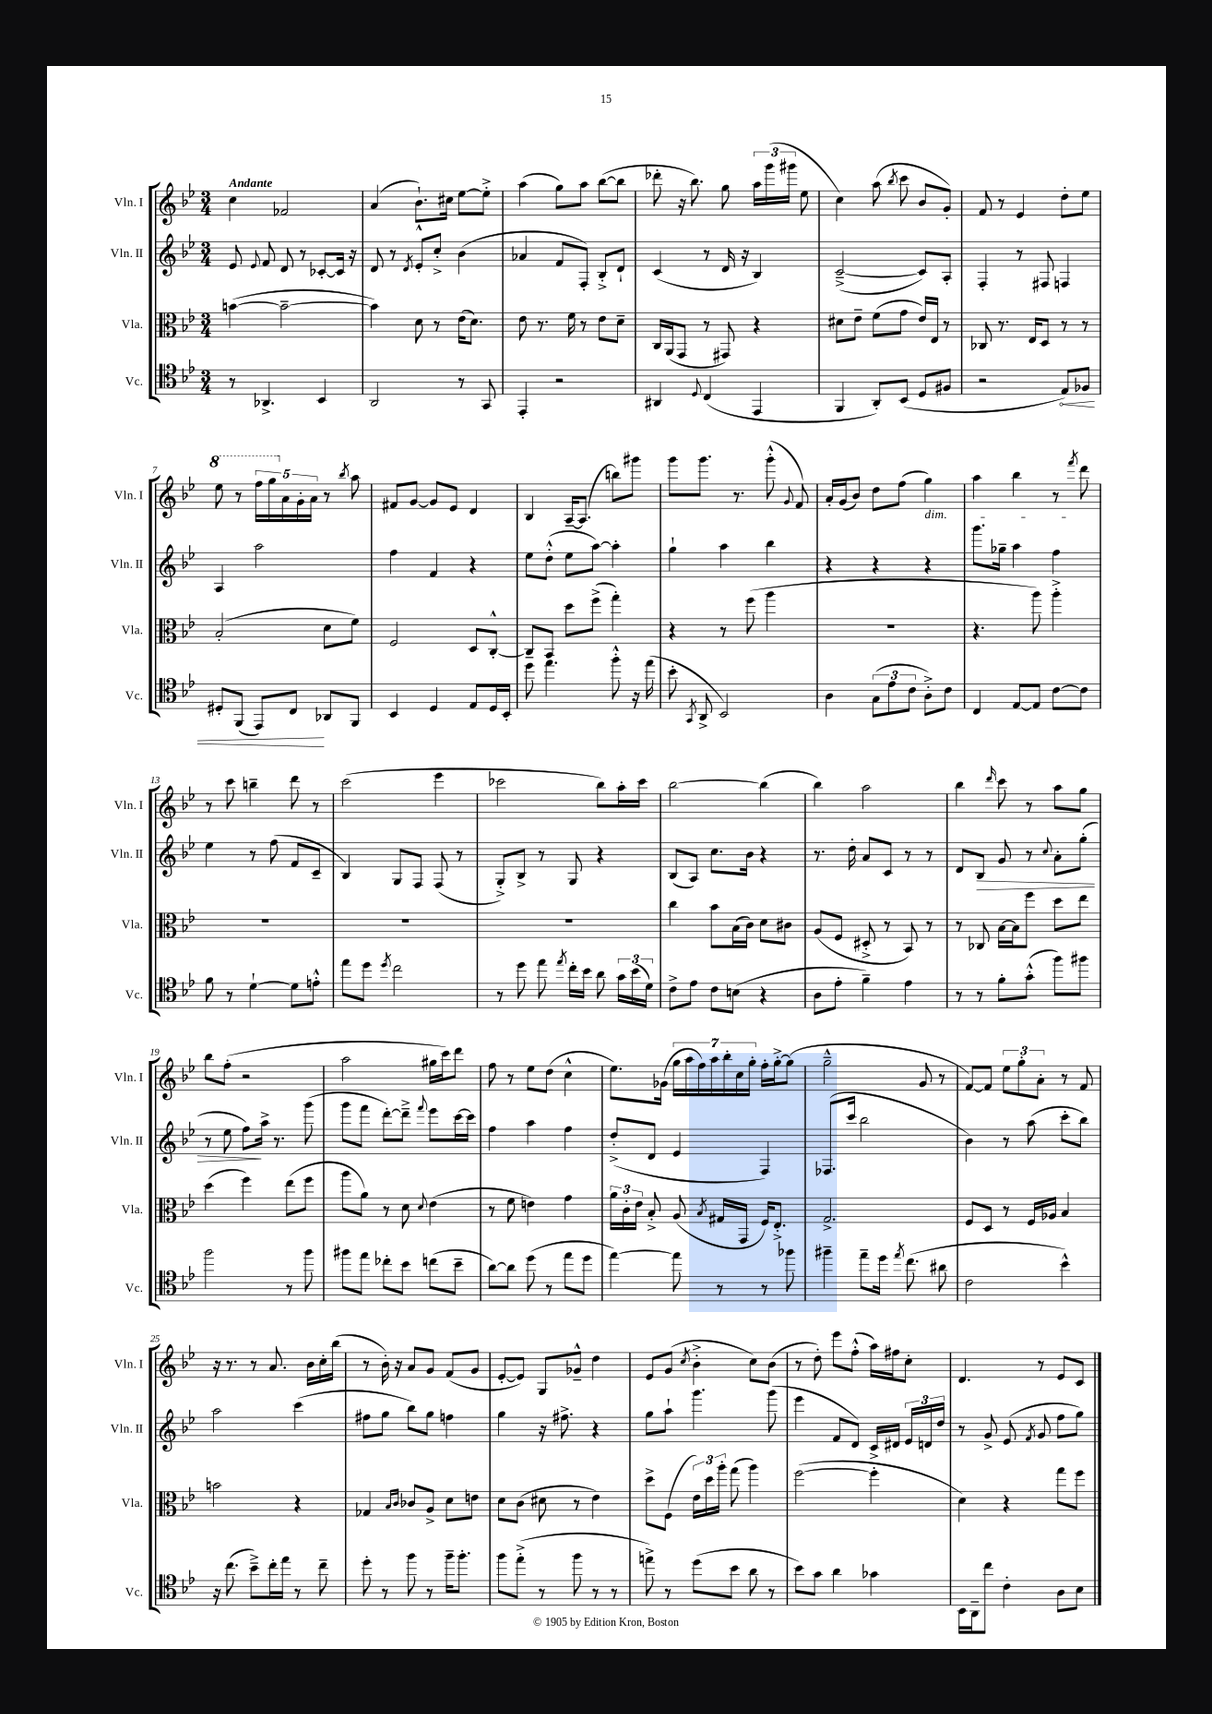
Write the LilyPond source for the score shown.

<<
\new StaffGroup <<
\new Staff = "s0" \with { instrumentName = "Vln. I" shortInstrumentName = "Vln. I" } {
    \clef treble \key bes \major \numericTimeSignature \time 3/4 \tempo "Andante"
    \autoBeamOff c''4 fes'2 |
    a'4( bes'8.[-!) cis''16] ees''8[~ ees''8]-.-> |
    a''4( g''8[) a''8] bes''8[~( bes''8] |
    des'''8-. r16 bes''8.) g''8 \tuplet 3/2 { a''16[ g'''16( gis'''16] } ees''8 |
    c''4) a''8( \acciaccatura { bes''8 } c'''8 bes'8[ g'8]-.) |
    f'8 r8 ees'4 d''8[-. ees''8] |
    \ottava #1 ees'''8 r8 \tuplet 5/4 { f'''16[ g'''16 \ottava #0 a'16 g'16-. a'16] } r8 \acciaccatura { bes''8 } a''8 |
    fis'8[ g'8]~ g'8[ ees'8] d'4 |
    bes4 a16[~-- a8.]( b''8[) gis'''8] |
    g'''8[ g'''8.] r8. g'''8-.-^( \appoggiatura { g'8 } f'8) |
    a'16[-. g'16( bes'8]) d''8[ f''8]( g''4\dim) |
    a''4 bes''4 r8 \acciaccatura { f'''8 } d'''8\! |
    r8 c'''8 b''4-- d'''8 r8 |
    c'''2( ees'''4 |
    ces'''2 bes''8[) a''16-. ces'''16] |
    bes''2~ bes''4( |
    bes''4) a''2 |
    bes''4 \grace { d'''16 } c'''8 r8 a''8[ g''8] |
    bes''8[ f''8]-.( r2 |
    a''2 gis''16[ c'''16) d'''8] |
    f''8 r8 ees''8[ d''8]( c''4-^ |
    ees''8.[) ges'16]( \tuplet 7/4 { g''16[ a''16 f''16) a''16 bes''16-. c''16 g''16]-. } f''16[-. g''16~-.-> g''8]( |
    g''2---^ g'8 r8 |
    f'8[~) f'8] \tuplet 3/2 { ees''8[ g''8-. a'8]-. } r8 f'8 |
    r16 r8. r8 a'8. bes'16[ c''16-. bes''16]( |
    r8 bes'16-.) r16 a'8[ g'8] f'8[( g'8] |
    ees'8[~-. ees'8]) g8[ ges'8]---^ d''4 |
    ees'8[ g'8]( \acciaccatura { c''8 } bes'4-.-> c''8[) bes'8]( |
    r8 d''8-.) ees'''8[ f''8]-.-^( a''16[) fis''16 c''8]-. |
    d'4. r8 ees'8[ c'8] \bar "|." |
}
\new Staff = "s1" \with { instrumentName = "Vln. II" shortInstrumentName = "Vln. II" } {
    \clef treble \key bes \major \numericTimeSignature \time 3/4
    \autoBeamOff ees'8 \appoggiatura { ees'8 } f'8 d'8 r8 ces'8[~-. ces'16] r16 |
    d'8 r8 \acciaccatura { d'8 } ees'8[-.-^ c''8]-.-> bes'4( |
    aes'4 f'8[ f8]-.) bes8[-.-> d'8]-! |
    c'4( r8 d'16 r16 bes4) |
    c'2~--->( c'8[) a8]-. |
    f4-. r8 fis8 f4 |
    a4 a''2 |
    f''4 f'4 r4 |
    ees''8[ d''8]-.-^( ees''8[ a''8]~) a''4-. |
    g''4-! a''4 bes''4 |
    r4 r4 r4 |
    g'''8.[ ges''16]-- a''4 f''4 |
    ees''4 r8 f''8( f'8[ c'8]-- |
    bes4) g8[ f8] f8( r8 |
    g8[-.->) bes8]-> r8 g8 r4 |
    bes8[( a8]) c''8.[ bes'16] r4 |
    r8. d''16-. a'8[ c'8] r8 r8 |
    d'8[ bes8]\> g'8 r8 \appoggiatura { c''8 } a'8[-. g''8]-.( |
    r8 ees''8 f''8[\!) a''16]-> r8. g'''8( |
    g'''8[ f'''8] d'''8[~-.) d'''8]---> \appoggiatura { f'''8 } ees'''8[ c'''16~ c'''16] |
    f''4 a''4 f''4 |
    d''8[-.->( d'8] ees'4 f4) |
    fes8.[( c'''16] bes''2 |
    bes'4) r8 a''8( c'''8[-. bes''8]) |
    a''2 c'''4( |
    fis''8[ g''8] bes''8[) g''8] f''4 |
    g''4 r16 fis''8.-> r4 |
    g''8[ a''8]-! g'''4. g'''8( |
    ees'''4 f'8[ d'8]) c'16[-> dis'16] \tuplet 3/2 { ees'16[ d'16 d''16] } |
    r8 g'8-> ees'8( \acciaccatura { f'8 } g'8 f''8[ g''8]) \bar "|." |
}
\new Staff = "s2" \with { instrumentName = "Vla." shortInstrumentName = "Vla." } {
    \clef alto \key bes \major \numericTimeSignature \time 3/4
    \autoBeamOff b'4~( b'2~-- |
    b'4) d'8 r8 ees'16[( d'8.]) |
    ees'8 r8. f'16 r8 ees'8[ d'8]-- |
    c16[ a,16( g,8] r8 gis,8) r4 |
    dis'8[ ees'8]-- f'8[( g'8] ees'16[) ees16] r8 |
    ces8 r8. ees16[ d8] r8 r8 |
    bes2-.( d'8[ f'8]) |
    f2 d8[ c8]~-.-^ |
    c8[-- bes,8] d''8[ f''8]->( g''4-.) |
    r4 r8 f''8( a''4 |
    R2. |
    r4. a''8) a''4-.-> |
    R2. |
    R2. |
    R2. |
    c''4 bes'8[ bes16( c'16]) d'8[ cis'8] |
    a8[( f8] dis8-.-> r8 bes,8) r8 |
    r8 ces8 bes16[~ bes16 f''8] d''8[ ees''8] |
    d''4( f''4) ees''8[( f''8] |
    a''8[ a'8]) r8 d'8 \appoggiatura { d'8 } ees'4( |
    r8 f'8 e'4) g'4 |
    \tuplet 3/2 { a'16[ c'16-. ees'16] } bes8-.-> a8( \acciaccatura { bes8 } gis16[ g,16] f16[) ees8.]-.-> |
    g2.-> |
    f8[ d8] r8 f16[ aes16] bes4 |
    b'2 r4 |
    ges4 \grace { bes16[ c'16] } ces'8[ a8]-> d'8[ e'8] |
    d'8[ c'8]( dis'8 r8 ees'4) |
    d''8[-> f8]( \tuplet 3/2 { ees'16[) d''16 a''16]-. } g''8( a''4) |
    f''2~( f''4-. |
    d'4) r4 g''8[ f''8] \bar "|." |
}
\new Staff = "s3" \with { instrumentName = "Vc." shortInstrumentName = "Vc." } {
    \clef tenor \key bes \major \numericTimeSignature \time 3/4
    \autoBeamOff r8 aes,4.-> bes,4 |
    a,2 r8 g,8 |
    ees,4-. r2 |
    ais,4 \appoggiatura { d8 } c4( ees,4 |
    f,4 a,8[-.) bes,8]( d8[ fis8] |
    r2 \once \override Hairpin.circled-tip = ##t ees8[\<) fes8] |
    dis8[-. f,8]( ees,8[) c8]\! aes,8[ f,8] |
    bes,4 d4 ees8[ d16 bes,16]-. |
    d''8 ees''4. f''8-.-^ r16 ees''16( |
    bes'8-. \acciaccatura { g,8 } a,8-> bes,2) |
    a4 \tuplet 3/2 { g8[( ees'8 c'8] } a8[-.->) c'8] |
    c4 ees8[~ ees8] c'8[~ c'8] |
    f'8 r8 d'4~-! d'8[ e'8]-.-^ |
    ees''8[ d''8] \acciaccatura { d''8 } c''2 |
    r8 d''8 ees''8 \acciaccatura { ees''8 } c''16[-. bes'16] a'8 \tuplet 3/2 { g'16[ bes'16( d'16]) } |
    c'8[-> ees'8] c'8[ b8]( r4 |
    a8[ ees'8]-. f'4--) ees'4 |
    r8 r8 f'8[-. g'8]-.-^( f''8[) fis''8] |
    f''2 r8 f''8 |
    fis''8[ ees''8] ces''8[-. bes'8] c''8[( bes'8]-- |
    a'8[~) a'8] d''8( r8 ees''8[ d''8] |
    ees''4~) ees''8 r8 r8 fes''8 |
    fis''4-- ees''8[-- d''16] \acciaccatura { ees''8 } c''8.( ais'8 |
    c'2 bes'4-^) |
    r16 c''8.( bes'8[--->) c''16-. ees''16] r8 c''8-- |
    d''8-. r8 f''8 r8 f''16[-- f''8.]-. |
    f''8[ ees''8]-.->( r8 f''8 r8 r8 |
    e''8->) r8 d''8[( bes'8] a'8 r8 |
    bes'8[) g'8] a'4 ges'4 |
    bes,16[ a,16-- c''8] c'4-. a8[ bes8] \bar "|." |
}
>>
>>
